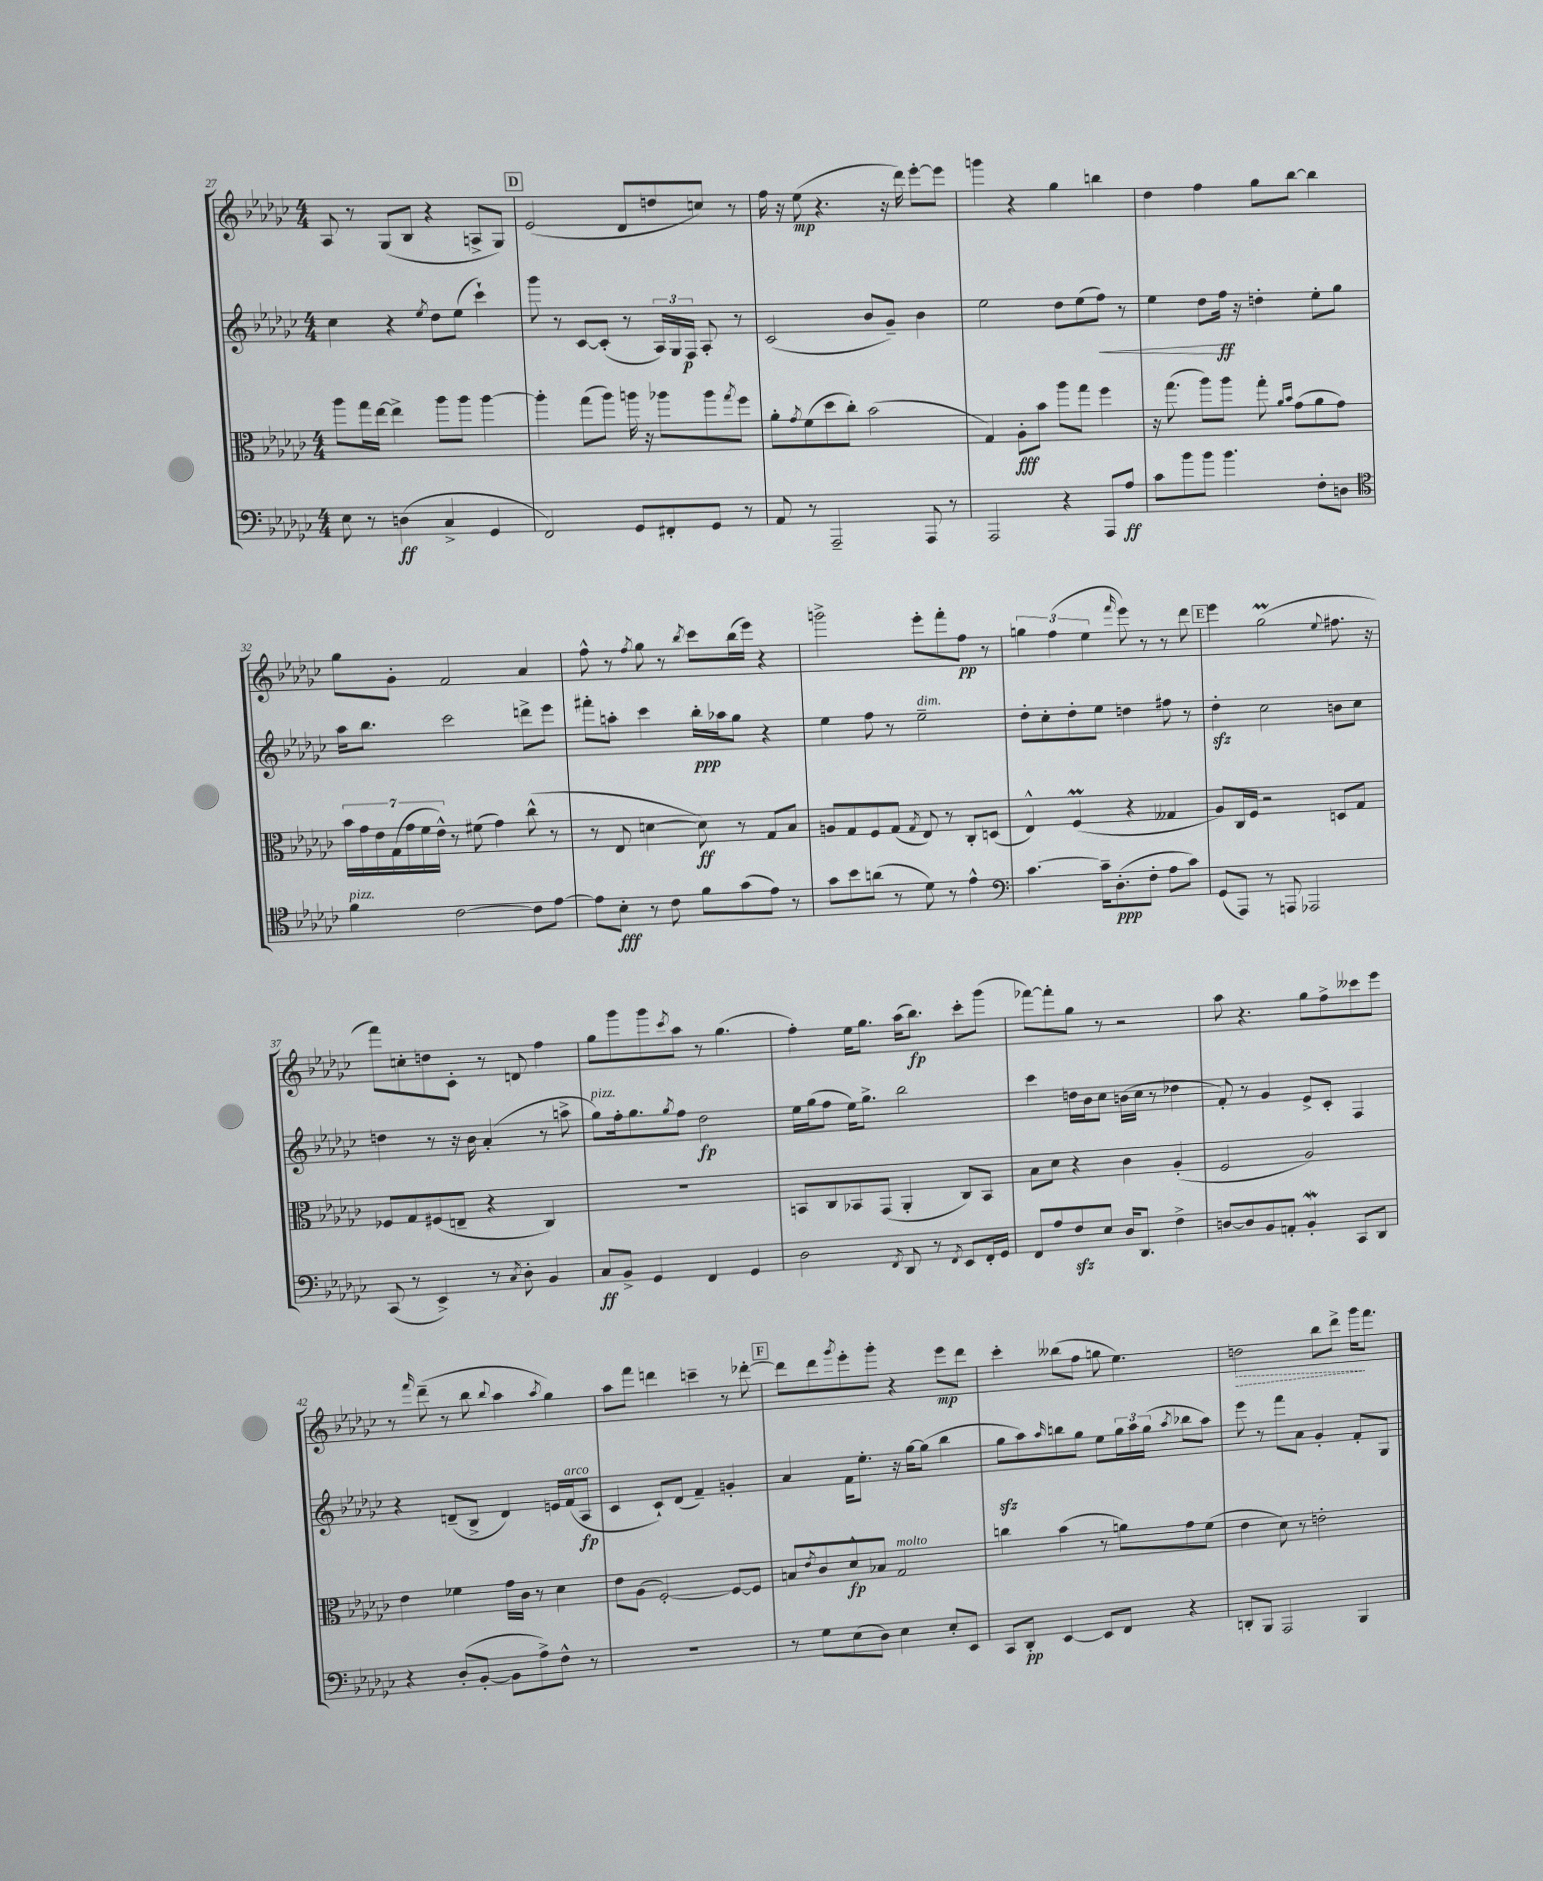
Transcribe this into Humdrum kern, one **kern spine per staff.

**kern	**kern	**kern	**kern
*staff4	*staff3	*staff2	*staff1
*clefF4	*clefC3	*clefG2	*clefG2
*k[b-e-a-d-g-c-]	*k[b-e-a-d-g-c-]	*k[b-e-a-d-g-c-]	*k[b-e-a-d-g-c-]
*M4/4	*M4/4	*M4/4	*M4/4
8E-\	8aa-\L	4cc-\	8A-/
8r	16gg-\L	.	8r
.	[16ee-\JJ	.	.
(4D\	4ee-^\]	4r	(8G-/L
.	.	.	8B-/J
.	.	8qee-/	.
4C-^/	8aa-\L	8dd-\L	4r
.	8aa-\J	(8ee-\J	.
4GG-/	[4aa-\	4ccc-`\)	8A^/L
.	.	.	8G-/J)
=	=	=	=
2FF/)	4aa-'\]	8ggg-\	(2e-/
.	.	8r	.
.	(8gg-\L	[8c-/L	.
.	8aa-\J)	(8c-'/]J	.
8GG-/L	16aa\	8r	8d-/L
.	16r	.	.
8FF#'/	8aa-\L	24A-/LL)	8dd/
.	.	24G-/	.
.	.	24F/JJ	.
8GG-/J	8aa-\	8A-'/	8cc/J)
.	8qgg-/	.	.
8r	8ff\J	8r	8r
=	=	=	=
8AA-/	8a-'\L	(2c-/	16ff\
.	.	.	16r
.	8qg-/	.	.
8r	(8f\	.	(8ee-\
2AAA-~/	8dd-\	.	4.r
.	8cc-'\J)	.	.
.	(2b-\	8b-/L	.
.	.	8g-~/J)	16r
.	.	.	16ddd-\)
8AAA-/	.	4b-\	[8eee-'\L
8r	.	.	8eee-\]J
=	=	=	=
2AAA-/	4G-/)	2ee-\	4ggg\
.	8A-'\L	.	4r
.	8b-\J	.	.
4r	8aa-\L	8dd-\L	4gg-\
.	8gg-\J	(8ee-\	.
8AAA-/L	4ff\	8ff\J)	4bb\
8A-/J	.	8r	.
=	=	=	=
8c-\L	16r	4ee-\	4dd-\
.	(8.gg-\	.	.
8b-\	.	.	.
8b-\J	8aa-\L)	8dd-\L	4ff\
4.b-\	8aa-\J	16ff\Jk	.
.	.	16r	.
.	8gg-'\	4dd'\	8gg-\L
.	16qqa-/LL	.	.
.	16qqb-/JJ	.	.
.	(8g-\L	.	[8bb-\J
8F'\L	8a-\	8ee-'\L	4bb-\]
8D\J	8g-\J)	8gg-\J	.
=	=	=	=
*clefC4	*	*	*
4f\	28b-\LL	16aa-\LK	8gg-\L
.	28g-\	.	.
.	.	8.bb-\J	.
.	28e-\	.	.
.	(28G-\	.	.
.	.	.	8g-'\J
.	28g-\	.	.
.	28f\	.	.
.	28e-^^\JJ)	.	.
[2c-\	8r	2ccc-\	2f/
.	(8f#\	.	.
.	4g-\)	.	.
8c-\]L	(8cc-^^\	8ddd^\L	4a-/
[8e-\J	8r	8eee-\J	.
=	=	=	=
8e-\]L	8r	8fff#'\L	8ff^^\
8B-'\J	8E-/	8aa'\J	8r
.	.	.	8qff/
8r	[4d\	4ccc-\	8gg-\
8c-\	.	.	8r
.	.	.	8qbb-/
8f\L	8d\])	16bb-'\LL	8ccc-\L
.	.	16aa-\J	.
(8g-\	8r	8gg-\J	(16bb-\L
.	.	.	16eee-\JJ)
8e-\J)	8G-/L	4r	4r
8r	8B-/J	.	.
=	=	=	=
8g-\L	8A/L	4ee-\	2ggg^\
8b-\	8G-/	.	.
(8a\J	8F/	8ff\	.
8r	(8G-/J	8r	.
.	8qG-/	.	.
8d-\)	8E-/)	2ee-~\	8eee-'\L
8r	8r	.	8fff'\
4e-^^\	8C-'/L	.	8ff\J
.	(8D/J	.	8r
=	=	=	=
*clefF4	*	*	*
[4.c-\	4E-^^/)	8dd-'\L	6gg\
.	.	8cc-'\	.
.	.	.	(6ff\
.	(4F/	8dd-'\	.
.	.	.	6ee-\
16c-~\]LK	.	8ee-\J	.
(8.D-'\	.	.	.
.	.	.	16qqfff/
.	4r	4dd\	8eee-\)
8F'\J	.	.	8r
8A-\L	4G--/	8ff#\	8r
8c-\J)	.	8r	8ddd-\
=	=	=	=
(8GG-/L	8A-/L)	4dd-'\	4eee-\
8AAA-/J)	16C-/L	.	.
.	16F/JJ	.	.
8r	2r	2cc-\	(2gg-\
8AAA/	.	.	.
2AAA-/	.	.	.
.	.	.	8qqee-/
.	8D/L	8b\L	8.ff#\
.	8G-/J	8cc-\J	.
.	.	.	16r
=	=	=	=
(8CC-/	8F-/L	4dd\	8fff\L)
8r	8G-/	.	8cc'\
4EE-^/)	(8F#/	8r	8dd\
.	8E~/J	16r	8c-'\J
.	.	16b-\	.
8r	4r	(4a-'/	8r
8qC-/	.	.	.
8D-'\	.	.	8d/
4BB-/	4C-/)	8r	4ff\
.	.	8aa^\	.
=	=	=	=
8C-/L	1r	8gg-\L)	8gg-\L
8BB-^/J	.	16ff'\k	8ggg-\
.	.	8.gg-\	.
4GG-/	.	.	8ggg-\
.	.	8qgg-/	8qccc-/
.	.	8ff\J	8aa-\J
4FF/	.	2dd-\	8r
.	.	.	(4.gg-\
4GG-/	.	.	.
=	=	=	=
2D-\	8BB/L	16ee-\LL	4ff'\)
.	.	(16gg-\J	.
.	8C-/	8ff\J	.
.	8BB-/	16ee-\LK)	16ee-\LK
.	.	8.gg-^\J	8.gg-\J
.	(8GG-/J	.	.
8qFF/	.	.	.
8DD-/	4AA-'/	2bb-\	(16aa-\LK
.	.	.	8.bb-\J)
8r	.	.	.
8qFF/	.	.	.
8EE-/L	8C-/L)	.	8ccc-'\L
16FF'/L	8BB-/J	.	(8ggg-\J
16GG-/JJ	.	.	.
=	=	=	=
8FF/L	8B-\L	4ccc-\	[8fff-\L)
8A-/	8d-\J	.	8fff-'\]
8F/	4r	16dd\LL	8gg-\J
.	.	16b-\J	.
8E-/J	.	8cc-\J	8r
16D-/LK	4c-\	(16b\LL	2r
8.DD-/J	.	16cc-\JJ	.
.	.	8r	.
4F^\	(4A-'/	4dd-\	.
=	=	=	=
[8D/L	2F/	8f'/)	8aa-\
8D/]	.	8r	4.r
8BB-/	.	4g-/	.
8AA'/J	.	.	.
4BB-'/	2A-/)	8e-^/L	8gg-\L
.	.	8c-'/J	8ff^\
8CC-/L	.	4F/	8ccc--\
8DD-/J	.	.	8eee-\J
=	=	=	=
4r	4e-\	4r	8r
.	.	.	16qqfff/
.	.	.	(8ddd-~\
(8D-'/L	4f-\	(8d~/L	8r
[8BB-'/J	.	8B-^/J	8bb-\
.	.	.	8qqbb-/
8BB-\]L	16g-\LL	4d/)	4aa-\
.	16c-\JJ	.	.
8A-^\)	8r	.	.
.	.	.	8qaa-/
8F^^\J	4d-\	16e/LL	4gg-\)
.	.	(16f/J	.
8r	.	8A-/J	.
=	=	=	=
1r	8e-\L	4c-/	8aa-\L
.	(8A-\J	.	8fff\J
.	[2F'/)	8c-`/L)	4ddd\
.	.	(8d-/J	.
.	.	4f~/)	4ccc~\
.	8F/_L	4g'/	8r
.	8F/]J	.	[8ddd-'\
=	=	=	=
8r	8B/L	4a-/	8ddd-\]L
.	8qe-/	.	.
8G-\L	8c-/	.	8ddd-\
.	.	.	8qggg-/
(8E-\	8d-^^/	16f\LK	8eee-'\
.	.	8.ee-'\J	.
8D-\J)	8B-/J	.	8ggg-'\J
4E-\	2G-/	16r	4r
.	.	[16gg-\LK	.
.	.	(8gg-\]J	.
8E-'/L	.	4bb-\	8eee-\L
8EE-/J	.	.	8ddd-\J
=	=	=	=
8CC-/L	4cc\	8gg-\L	4ccc-'\
8DD-'/J	.	8aa-\)	.
.	.	16qqaa-/	.
[4EE-/	(4b-\	8bb\	(8bb--\L
.	.	8gg-\J	8ff\J
8EE-/]L	8r	8ee-\L	8gg\
8FF/J	8a\L)	24gg-\L	4.ee-\)
.	.	24aa-\	.
.	.	(24gg-\JJ	.
.	.	8qaa-/	.
4r	8g-\	8bb-\L	.
.	(8f\J	8aa-\J)	.
=	=	=	=
8DD'/L	4e-\	8eee-\	2dd\
8BBB-/J	.	8r	.
2AAA-/	8d-\)	8fff\L	.
.	8r	8a-\J	.
.	2e'\	4g-'/	8bb-\L
.	.	.	8ddd-^\J
4BBB-/	.	8f'/L	16ggg-\LK
.	.	.	8.fff\J
.	.	8G-/J	.
==	==	==	==
*-	*-	*-	*-
